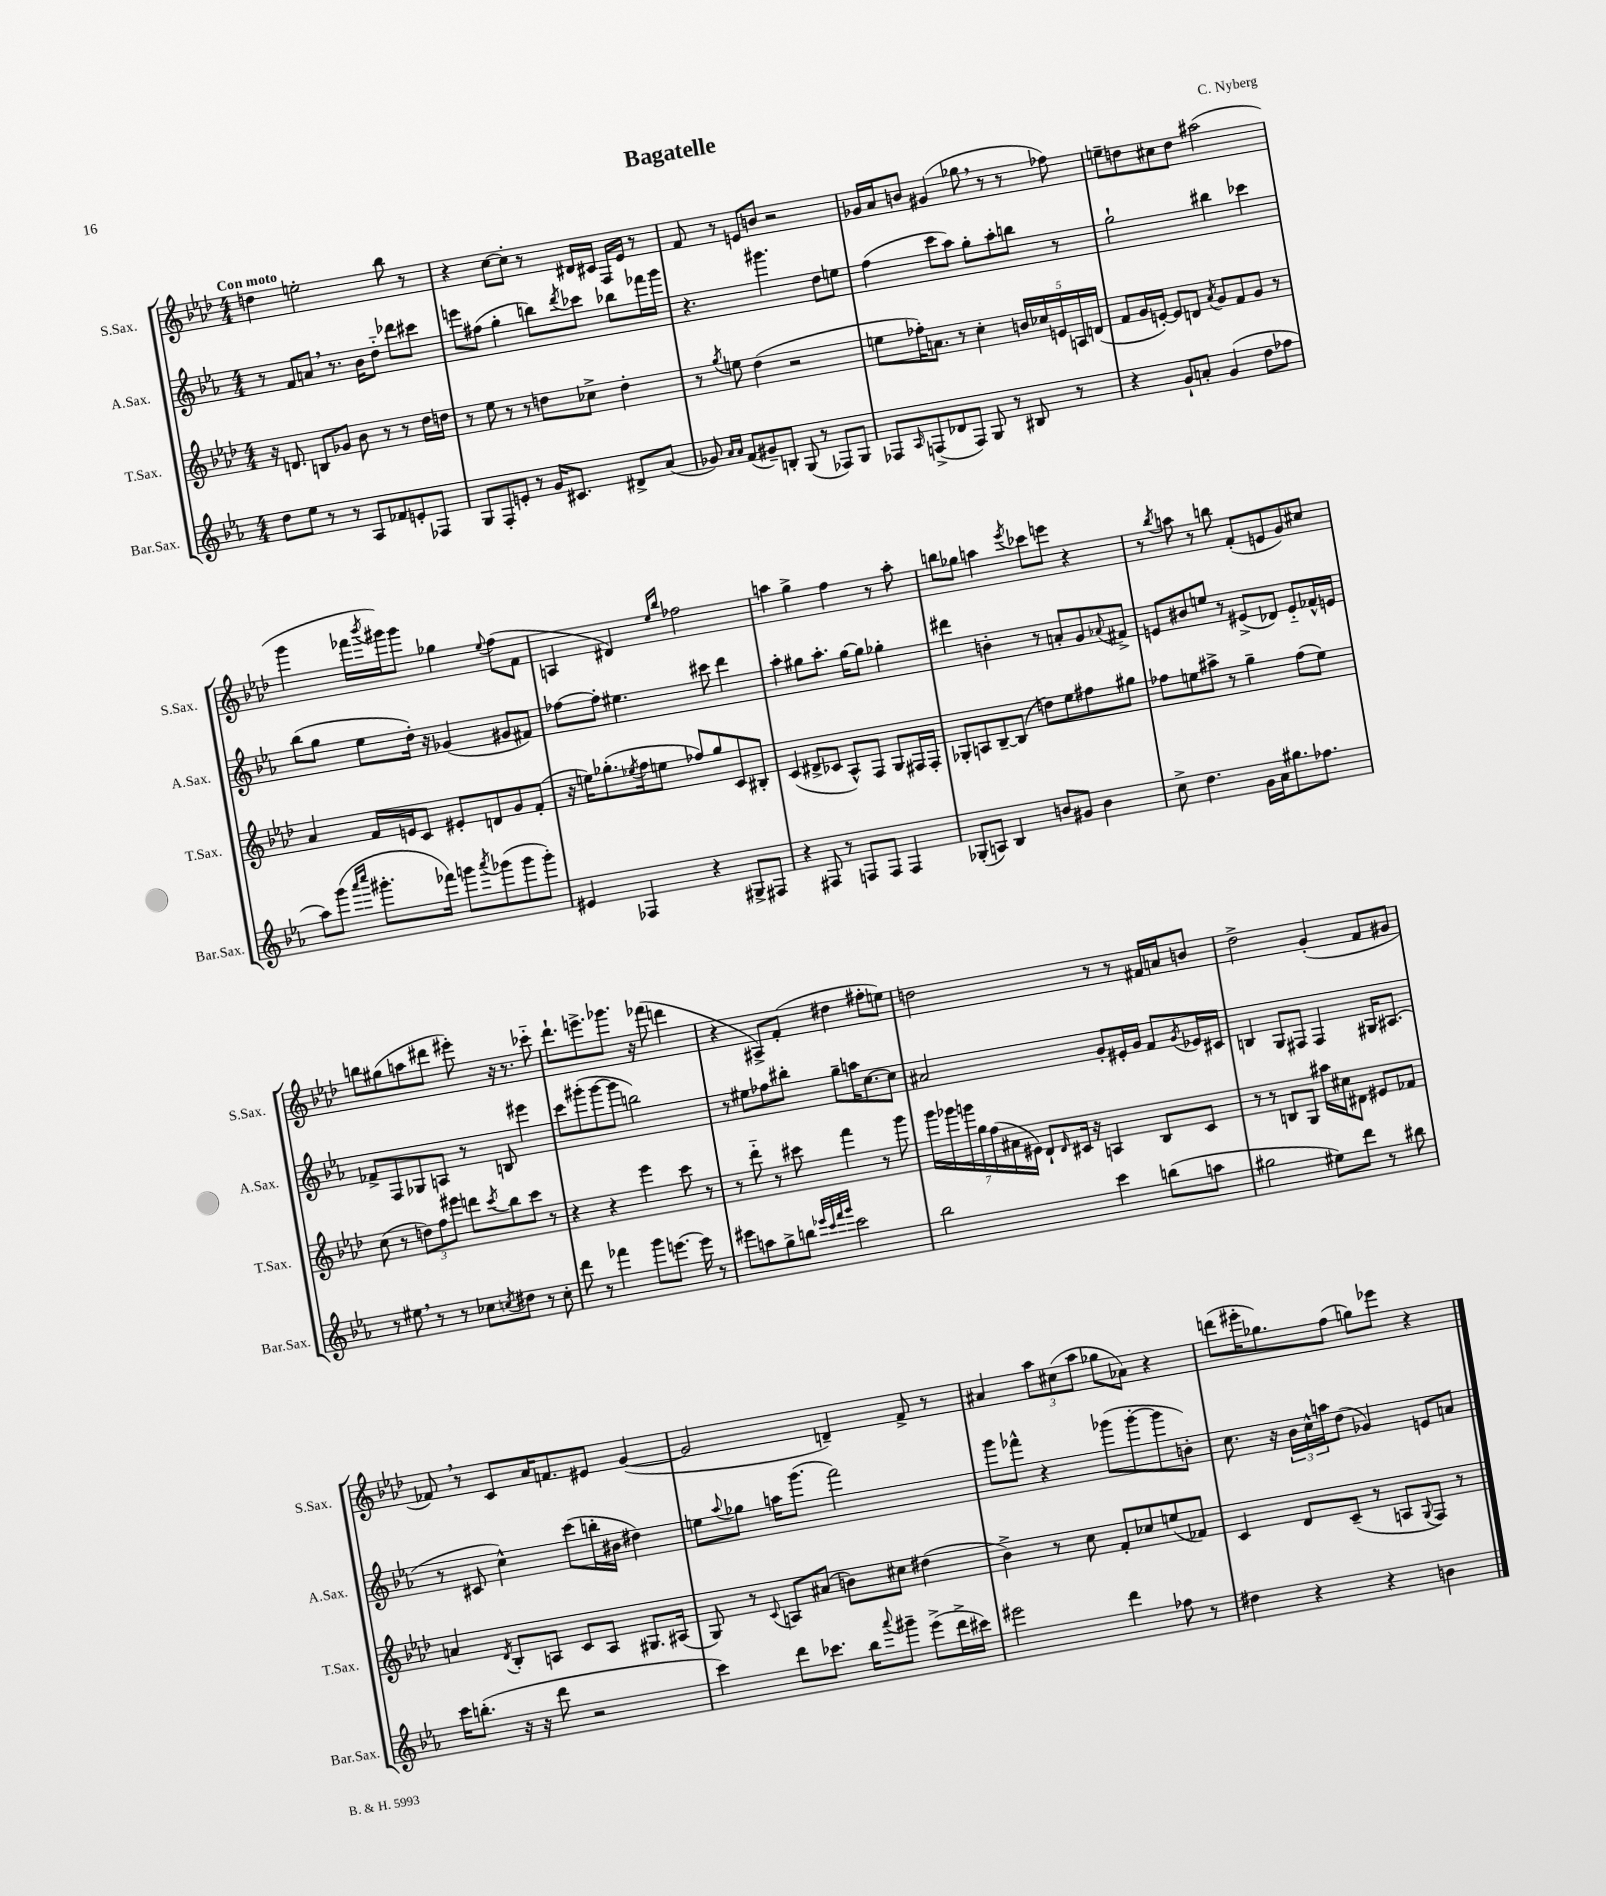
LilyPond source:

\header { title = "Bagatelle" composer = "C. Nyberg" }
<<
\new StaffGroup <<
\new Staff = "s0" \with { instrumentName = "S.Sax." shortInstrumentName = "S.Sax." } {
    \clef treble \key aes \major \numericTimeSignature \time 4/4 \tempo "Con moto"
    d''4 e''2-. bes''8 r8 |
    r4 c''8~ c''8-. r8 dis'16 cis'16 f16 ees'16 r8 |
    f'8 r8 e'8 b'8 r2 |
    ges'16 aes'16 b'8 gis'4( ges''8 \breathe r8 r8 fes''8) |
    e''8-- d''8 cis''8 d''8 ais''2( |
    g'''4 fes'''16 \acciaccatura { bes'''8 } gis'''16) gis'''8 ges''4 \appoggiatura { ees''8 } f''8( f'8 |
    a4 dis'4) \grace { ees''16 bes''16 } fes''2 |
    a''4 g''4-> f''4 r8 a''8-. |
    b''8 ges''8 a''4 \acciaccatura { ees'''8 } ces'''8 e'''8 r4 |
    r8 \acciaccatura { bes''8 } a''8 r8 b''8 f'8-.( e'8 g'8) cis''8 |
    b''8 gis''8( a''8 dis'''8 eis'''8-.) r16 r8. ces'''8-_ |
    des'''8.-! e'''8.-> ges'''8. r16 fes'''8( d'''4 |
    r4 ais8->) f'8-.( dis''4 fis''8-. e''8) |
    d''2 r8 r8 fis'16 a'16 b'8 |
    des''2-> g'4-.( f'8 gis'8 |
    fes'8) \breathe r8 c'8 aes'16 f'8. eis'8 g'4~( |
    g'2 d'4--) f'8-> r8 |
    ais'4 \tuplet 3/2 { aes''8 cis''8( aes''8 } ges''8 aes'8) r4 |
    d'''8( eis'''16-. ges''8.) f''8( g''8) ees'''8 r4 \bar "|." |
}
\new Staff = "s1" \with { instrumentName = "A.Sax." shortInstrumentName = "A.Sax." } {
    \clef treble \key ees \major \numericTimeSignature \time 4/4
    r8 f'8 a'8 \breathe r8. bes'16 d''8-_ des'''8 cis'''8 |
    e'''8 fis''8( g''4-. b''8) \acciaccatura { d'''8 } ces'''8 bes''8 fes'''16 g'''16 |
    r4. gis'''4. d''8 e''8 |
    f''4( c'''8 aes''8) g''8-. aes''8-. b''8 r8 |
    g''2-! bis''4 ces'''4 |
    bes''8( g''8 ees''8 d''16-.) r16 ges'4( gis'8 fis'8) |
    fes''8~ fes''8-. eis''4. cis'''8 d'''4 |
    aes''4-. gis''8 aes''8.-. gis''16~ gis''8 ges''4-. |
    dis'''4 b'4-. r8 a'8-. g'8 \appoggiatura { aes'8 } fis'8-> |
    e'8 bis'8 e''8 r8 eis'8->( des'8) eis'8-_ fes'16-^ e'16 |
    fes'8-> f8 ges8 a8 r8 b8 eis'''4 |
    c'''8 gis'''8-.( gis'''8~ gis'''8 b''2) |
    r8 eis''8 fes''8 bis''8-. g''8-- a''16 c''8.~ c''8 |
    ais'2 g'8-. eis'16-. g'16 f'8 \acciaccatura { g'8 } ees'16 cis'16 |
    b4 g8 fis8 fis4 gis16 ais8.( |
    r8 cis'8 c''4-^) c'''8( b''16-. bis'16 dis''4) |
    e''8 \appoggiatura { aes''8 } ges''8 a''16 g'''8.( f'''2) |
    g'''8 fes'''8-^ r4 ges'''8( ges'''8~-. ges'''8 b'8-.) |
    c''8. r16 \tuplet 3/2 { bes'16 c''16-^ a''16 } d''8( ges'4) e'8 a'8 \bar "|." |
}
\new Staff = "s2" \with { instrumentName = "T.Sax." shortInstrumentName = "T.Sax." } {
    \clef treble \key aes \major \numericTimeSignature \time 4/4
    r16 d'8. b8 ges'8 bes'8 r8 r8 des''16 d''16 |
    r8 ees''8 r8 r8 d''8 ces''8-> d''4-. |
    r8 \acciaccatura { g''8 } e''8 des''4( r2 |
    e''8 fes''16-.) a'8. r8 c''4-. \tuplet 5/4 { b'16 ces''16 e'16 a16 d'16( } |
    f'8 g'16 e'16~-.) e'8 d'8 \acciaccatura { aes'8 } g'8 f'8 g'8 r8 |
    aes'4 f'16 e'16 c'8 eis'8-. d'8 g'8 f'8-.( |
    r16 e''16) ges''8.-.( \acciaccatura { ees''8 } f''16 e''8 fes''8) ges''8 c'8 bis8-. |
    c'4( dis'8-> ces'8 aes8-^) f8 g8 fis16 fis16-. |
    ges8-. a8 bes8~-- bes8( d''8) ees''8 fis''8 gis''8 |
    fes''8 e''8 ais''8-> r8 g''4-- fes''8( e''8) |
    c''8( r8 \tuplet 3/2 { d''8) f''8 eis'''8 } d'''8 \acciaccatura { c'''8 } bes''8 c'''8 r8 |
    r4 r4 ees'''4 c'''8 r8 |
    r8 des'''8-_ r8 cis'''8 f'''4 r8 g'''8 |
    \tuplet 7/4 { g'''16 ges'''16 g'''16 g''16 f''16( ais'16 eis'16) } des'8-! \grace { des'16 } cis'16 r16 a4 bes8 cis'8 |
    r8 r8 b8 g8 ais''16 cis''16 dis'8 eis'8 fes'8 |
    a'4 \acciaccatura { des'8 } bes8-. a8 c'8 a8 gis8. ais16( |
    g8) r8 \appoggiatura { c'8 } a8 ais'8( b'8) cis''8 dis''4( |
    bes'4->) r8 c''8 f'8-. ces''8 e''8( fes'8) |
    c'4 des'8 c'8--( r8 a8 \appoggiatura { g8 } f8) r8 \bar "|." |
}
\new Staff = "s3" \with { instrumentName = "Bar.Sax." shortInstrumentName = "Bar.Sax." } {
    \clef treble \key ees \major \numericTimeSignature \time 4/4
    d''8 ees''8 r8 r8 aes8 fes'8 e'8-. fes8 |
    g8 f8-. e'8-. r8 g'16 cis'8. dis'8-> aes'8( |
    ges'8) \grace { aes'16 aes'16 } f'8( gis'8--) b8-. g8( r8 fes8) g8 |
    fes8 \grace { aes16 } f8->( des'8 f8) g8 r8 bis8 r8 |
    r4 g'8-! a'8-. g'4( d''8 fes''8 |
    aes''8) g'''8( \grace { aes'''16 c''''16 } gis'''8.-. fes'''16) g'''8 \acciaccatura { aes'''8 } ges'''8( ges'''8 ges'''8-.) |
    eis'4 fes4 r4 gis8-> fis8 |
    r4 fis8 r8 f8 f8 f4 |
    ges8-.( a8) bes4 b'8 gis'8 b'4 |
    c''8-> d''4. g'16 aes'16 gis''8. fes''8. |
    r8 eis''8 \breathe r8 r8 ces''8 \acciaccatura { c''8 } dis''8 r8 c''8-. |
    d'''8 r8 fes'''4 g'''8 e'''8.~ e'''16 r8 |
    eis'''8 a''8 g''8-> b''8 \grace { ees'''32 c'''32 f'''32 g'''32 } c'''2 |
    bes''2 c'''4 b''8( a''8 |
    gis''2 eis''8) d'''8 r8 bis''8 |
    c'''16 b''8.-.( r16 r16 d'''8 r2 |
    c'''4) d'''8 ces'''8. bes''16 \appoggiatura { aes'''8 } gis'''8-- ees'''8->( d'''16-> cis'''16) |
    eis'''2 d'''4 fes''8 r8 |
    dis''4 r4 r4 b'4 \bar "|." |
}
>>
>>
\layout { \context { \Score \remove "Bar_number_engraver" } }
